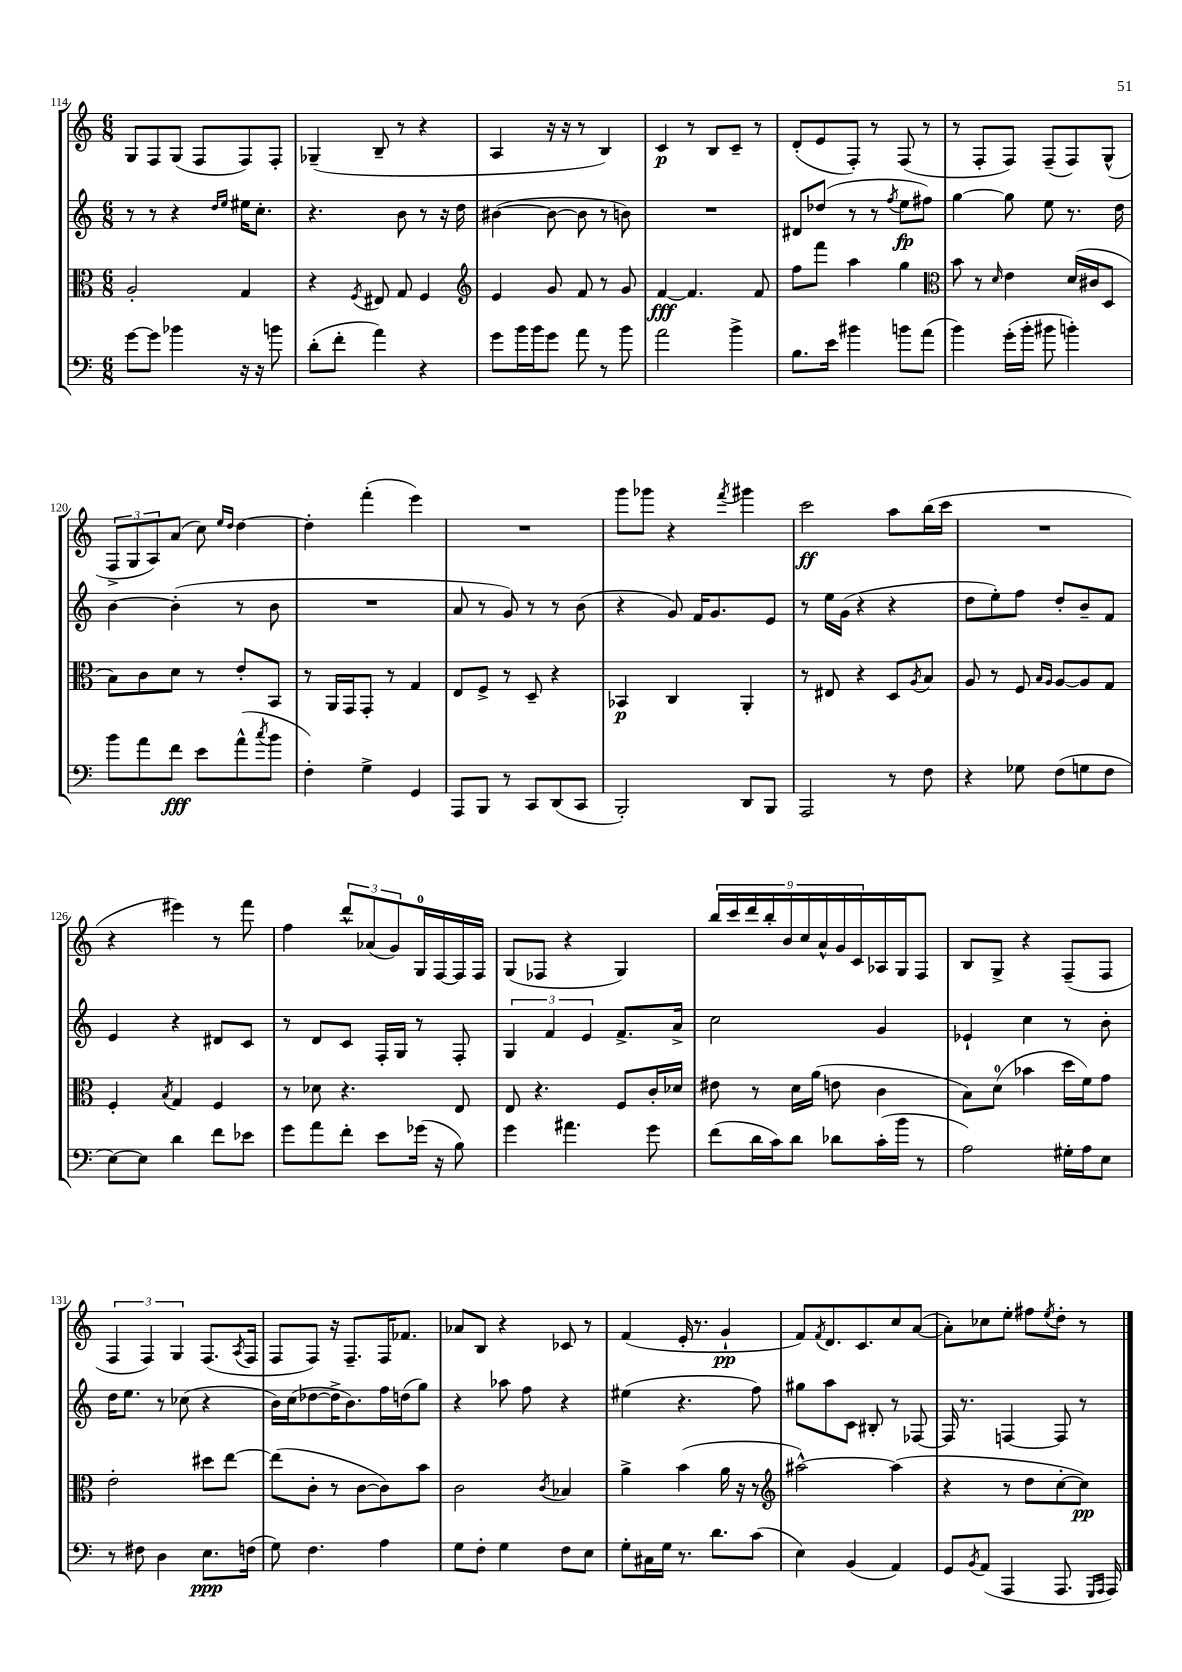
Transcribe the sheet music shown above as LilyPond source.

<<
\new StaffGroup <<
\new Staff = "s0" {
    \clef treble \key c \major \numericTimeSignature \time 6/8
    g8 f8 g8( f8 f8) f8-. |
    ges4--( b8-- r8 r4 |
    a4 r16 r16 r8 b4) |
    c'4\p r8 b8 c'8-- r8 |
    d'8-.( e'8 f8-.) r8 f8( r8 |
    r8 f8-. f8) f8--( f8) g8-^( |
    \tuplet 3/2 { f8-> g8 a8) } a'8( c''8) \grace { e''16 d''16 } d''4~ |
    d''4-. f'''4-.( e'''4) |
    R2. |
    g'''8 ges'''8 r4 \acciaccatura { f'''8 } gis'''4 |
    c'''2\ff a''8 b''16( c'''16 |
    R2. |
    r4 eis'''4) r8 f'''8 |
    f''4 \tuplet 3/2 { d'''8-^ aes'8( g'8) } g16-0 f16~ f16 f16 |
    g8( fes8 r4 g4) |
    \tuplet 9/8 { b''16 c'''16 d'''16 b''16-. b'16 c''16 a'16-^ g'16 c'16 } aes16 g16 f8 |
    b8 g8-> r4 f8--( f8 |
    \tuplet 3/2 { f4 f4) g4 } f8.( \acciaccatura { a8 } f16 |
    f8 f8) r16 f8.-- f16 fes'8. |
    aes'8 b8 r4 ces'8 r8 |
    f'4( e'16-. r8. g'4-!\pp |
    f'8) \acciaccatura { f'8 } d'8. c'8. c''8 a'8~( |
    a'8-.) ces''8 e''8-. fis''8 \acciaccatura { e''8 } d''8-. r8 \bar "|." |
}
\new Staff = "s1" {
    \clef treble \key c \major \numericTimeSignature \time 6/8
    r8 r8 r4 \grace { d''16 e''16 } eis''16 c''8.-. |
    r4. b'8 r8 r16 d''16 |
    bis'4~( bis'8~ bis'8 r8 b'8) |
    R2. |
    dis'8 des''8( r8 r8 \acciaccatura { f''8 } e''8\fp fis''8) |
    g''4~ g''8 e''8 r8. d''16 |
    b'4~ b'4-.( r8 b'8 |
    R2. |
    a'8 r8 g'8) r8 r8 b'8( |
    r4 g'8) f'16 g'8. e'8 |
    r8 e''16 g'16( r4 r4 |
    d''8 e''8-.) f''8 d''8-. b'8-- f'8 |
    e'4 r4 dis'8 c'8 |
    r8 d'8 c'8 f16-. g16 r8 f8-. |
    \tuplet 3/2 { g4 f'4 e'4 } f'8.-> a'16-> |
    c''2 g'4 |
    ees'4-! c''4 r8 b'8-. |
    d''16 e''8. r8 ces''8( r4 |
    b'16) c''16( des''8~ des''16-> b'8.) f''16 d''16( g''8) |
    r4 aes''8 f''8 r4 |
    eis''4( r4. f''8) |
    gis''8 a''8 c'8 bis8-. r8 fes8~ |
    fes16 r8. f4~ f8 r8 \bar "|." |
}
\new Staff = "s2" {
    \clef alto \key c \major \numericTimeSignature \time 6/8
    a2-. g4 |
    r4 \acciaccatura { f8 } eis8 g8 f4 |
    \clef treble e'4 g'8 f'8 r8 g'8 |
    f'4~\fff f'4. f'8 |
    f''8 f'''8 a''4 g''4 |
    \clef alto b'8 r8 \grace { d'16 } e'4 d'16( cis'16 d8 |
    b8) c'8 d'8 r8 e'8-. b,8 |
    r8 a,16 g,16 g,8-. r8 g4 |
    e8 f8-> r8 d8-- r4 |
    bes,4\p c4 a,4-. |
    r8 eis8 r4 d8 \acciaccatura { a8 } b8 |
    a8 r8 f8 \grace { b16 a16 } a8~ a8 g8 |
    f4-. \acciaccatura { b8 } g4 f4 |
    r8 des'8 r4. e8 |
    e8 r4. f8 c'16-. des'16 |
    eis'8 r8 d'16 a'16( e'8 c'4 |
    b8) d'8-0( bes'4 d''16 f'16) g'8 |
    e'2-. dis''8 e''8~ |
    e''8( c'8-. r8 c'8~ c'8) b'8 |
    c'2 \acciaccatura { c'8 } bes4 |
    a'4-> b'4( a'16 r16 r8 |
    \clef treble ais''2~-^) ais''4( |
    r4 r8 d''8 c''8~-. c''8\pp) \bar "|." |
}
\new Staff = "s3" {
    \clef bass \key c \major \numericTimeSignature \time 6/8
    g'8~ g'8 bes'4 r16 r16 b'8 |
    d'8-.( f'8-. a'4) r4 |
    g'8 b'16 b'16 g'8 a'8 r8 b'8 |
    a'2 b'4-> |
    b8. e'16 bis'4 b'8 a'8( |
    b'4) g'16-.( b'16-. bis'8 b'4-.) |
    b'8 a'8 f'8\fff e'8 a'8-^( \acciaccatura { c''8 } b'8 |
    f4-.) g4-> g,4 |
    a,,8 b,,8 r8 c,8 d,8( c,8 |
    b,,2-.) d,8 b,,8 |
    a,,2 r8 f8 |
    r4 ges8 f8( g8 f8 |
    e8~) e8 d'4 f'8 ees'8 |
    g'8 a'8 f'8-. e'8 ges'16( r16 b8) |
    g'4 ais'4. g'8 |
    f'8( d'16 c'16) d'8 des'8 c'16-.( b'16 r8 |
    a2) gis16-. a16 e8 |
    r8 fis8 d4 e8.\ppp f16( |
    g8) f4. a4 |
    g8 f8-. g4 f8 e8 |
    g8-. cis16 g16 r8. d'8. c'8( |
    e4) b,4( a,4) |
    g,8 \acciaccatura { b,8 } a,8( a,,4 a,,8. \grace { g,,16 a,,16 } a,,16) \bar "|." |
}
>>
>>
\layout { \context { \Score currentBarNumber = #114 } }
